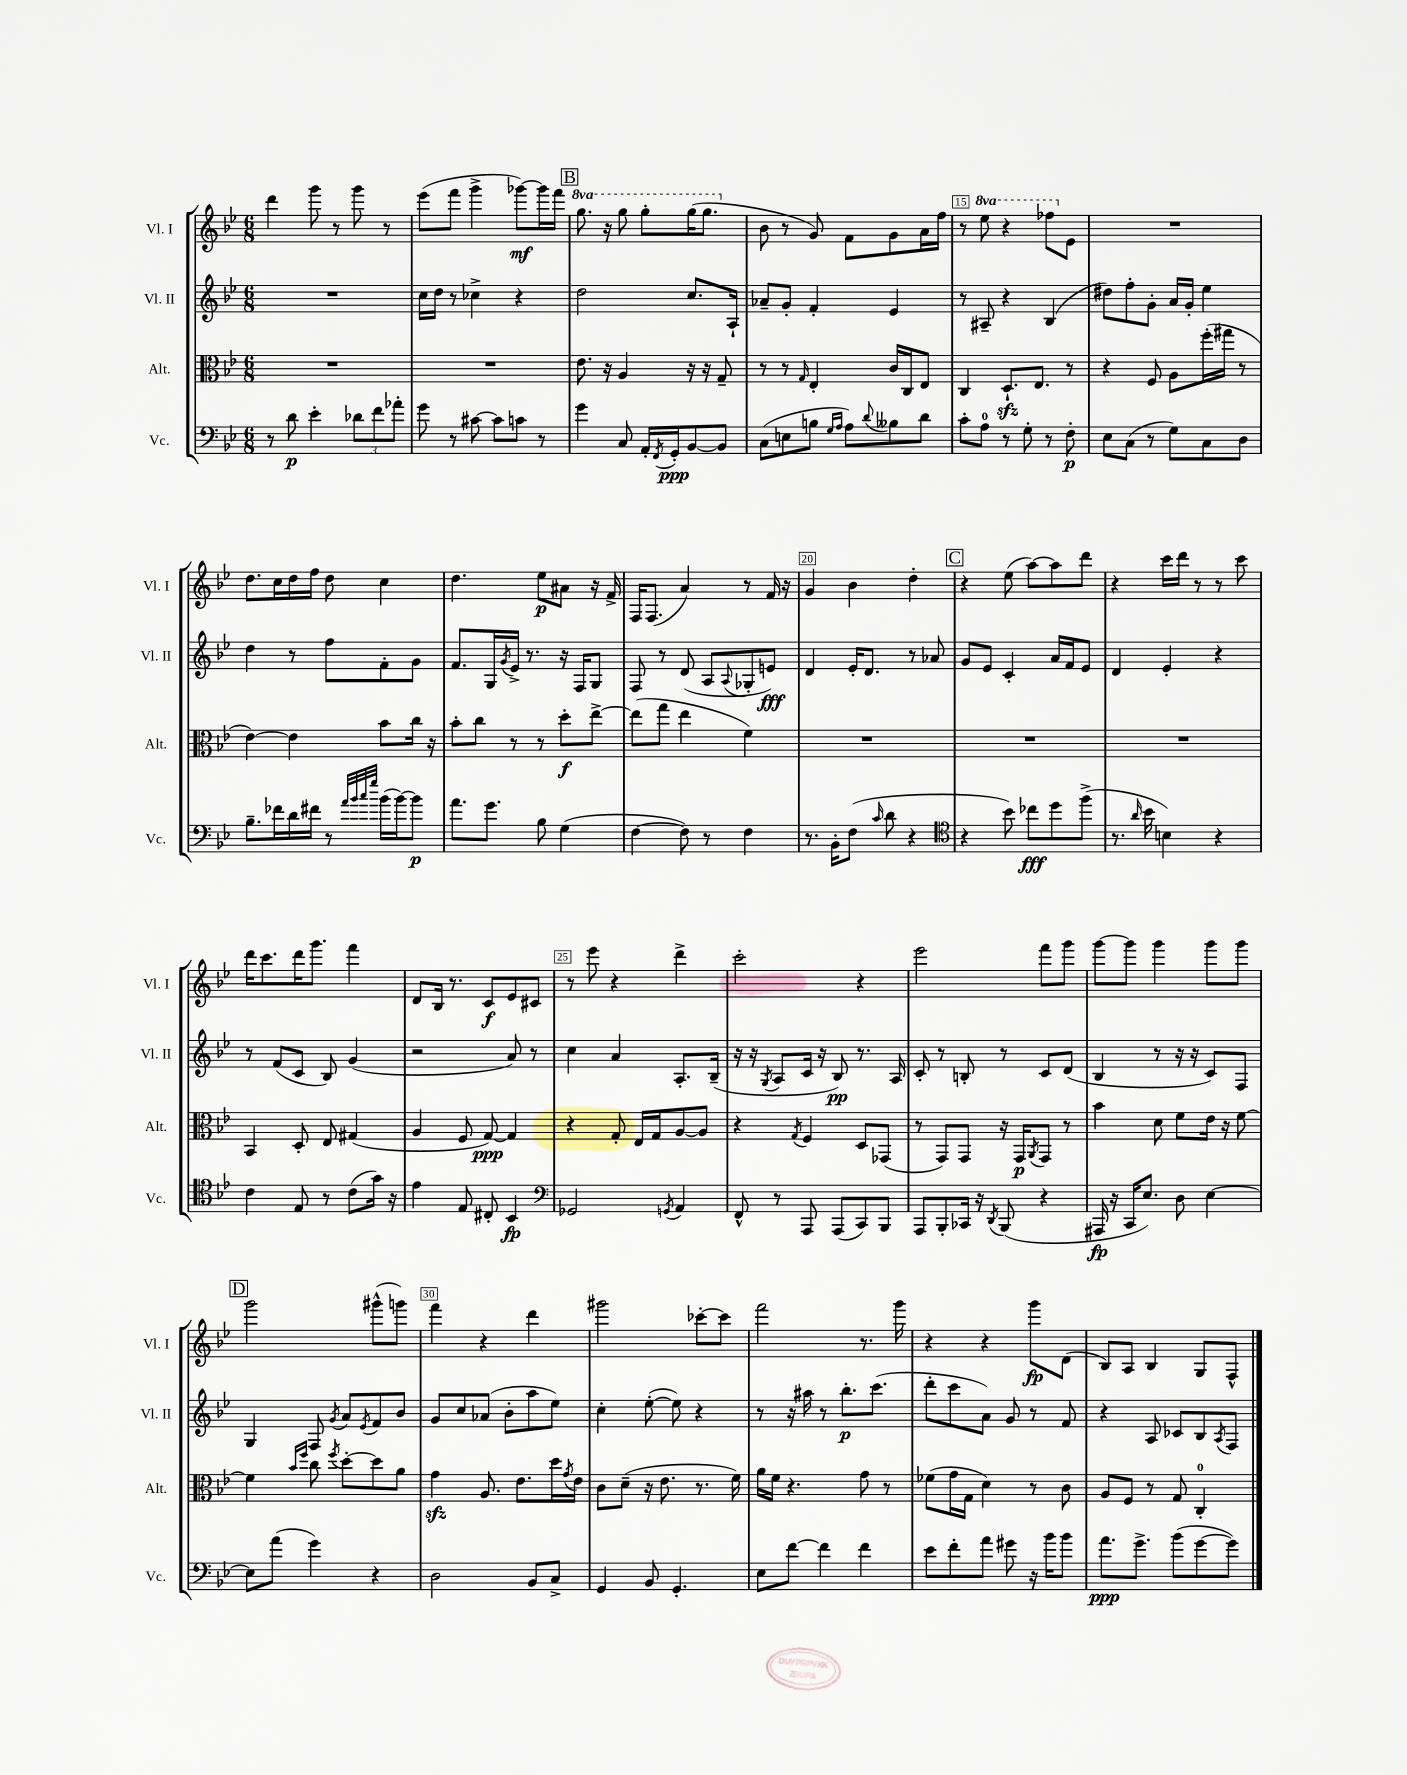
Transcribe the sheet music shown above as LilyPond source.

<<
\new StaffGroup <<
\new Staff = "s0" \with { instrumentName = "Vl. I" shortInstrumentName = "Vl. I" } {
    \clef treble \key bes \major \numericTimeSignature \time 6/8 \set Staff.ottavationMarkups = #ottavation-simple-ordinals
    d'''4 g'''8 r8 g'''8 r8 |
    ees'''8( f'''8 g'''4-> ges'''8~\mf) ges'''16 f'''16 |
    \mark \markup { \box "B" } \ottava #1 g'''8. r16 g'''8 g'''8-. g'''16( g'''8. \ottava #0 |
    bes'8 r8 g'8) f'8 g'8 a'16 f''16 |
    r8 \ottava #1 ees'''8 r4 fes'''8 \ottava #0 ees'8 |
    R2. |
    d''8. c''16 d''16 f''16 d''8 c''4 |
    d''4. ees''8\p ais'8 r16 f'16-> |
    f16 f8.( a'4) r8 f'16 r16 |
    g'4 bes'4 d''4-. |
    \mark \markup { \box "C" } r4 ees''8( a''8~) a''8 d'''8 |
    r4 c'''16 d'''16 r8 r8 c'''8 |
    d'''16 c'''8. d'''16 g'''8. f'''4 |
    d'8 bes16 r8. c'8\f ees'8 cis'8 |
    r8 ees'''8 r4 d'''4-> |
    c'''2-. r4 |
    ees'''2 f'''8 g'''8 |
    g'''8~ g'''8 g'''4 g'''8 g'''8 |
    \mark \markup { \box "D" } g'''2 gis'''8-^( g'''8) |
    f'''4 r4 d'''4 |
    gis'''2 ces'''8~-. ces'''8 |
    f'''2 r8. g'''16 |
    r4 r4 g'''8\fp d'8( |
    bes8) a8 bes4 g8 f8-^ \bar "|." |
}
\new Staff = "s1" \with { instrumentName = "Vl. II" shortInstrumentName = "Vl. II" } {
    \clef treble \key bes \major \numericTimeSignature \time 6/8
    R2. |
    c''16 d''16 r8 ces''4-> r4 |
    \mark \markup { \box "B" } d''2 c''8. a16-! |
    aes'8-- g'8-. f'4-. ees'4 |
    r8 ais8-- r4 bes4( |
    dis''8) f''8-. g'8-. a'16 g'16-. ees''4 |
    d''4 r8 f''8 f'8-. g'8 |
    f'8. g16 \acciaccatura { g'8 } ees'16-> r8. r16 f16 g8 |
    f8 r8 d'8( a8 \appoggiatura { a8 } ges8-. e'8\fff) |
    d'4 ees'16-. d'8. r8 aes'8 |
    \mark \markup { \box "C" } g'8 ees'8 c'4-. a'16 f'16 ees'8 |
    d'4 ees'4-. r4 |
    r8 f'8( c'8 bes8) g'4( |
    r2 a'8) r8 |
    c''4 a'4 a8.-. bes16--( |
    r16 r16 \acciaccatura { g8 } a8 c'16 r16 bes8\pp) r8. a16 |
    c'8-. r8 b8-. r8 c'8 d'8( |
    bes4 r8 r16 r16 c'8) f8 |
    \mark \markup { \box "D" } g4 f8 \acciaccatura { g'8 } a'8 \acciaccatura { ees'8 } f'8 bes'8 |
    g'8 c''8 aes'8( bes'8-. a''8 ees''8) |
    c''4-. ees''8~-.( ees''8) r4 |
    r8 r16 ais''16 r8 bes''8.-.\p c'''8.( |
    d'''8-. c'''8 a'8) g'8 r8 f'8 |
    r4 a8 ces'8 bes8 \acciaccatura { a8 } f8 \bar "|." |
}
\new Staff = "s2" \with { instrumentName = "Alt." shortInstrumentName = "Alt." } {
    \clef alto \key bes \major \numericTimeSignature \time 6/8
    R2. |
    R2. |
    \mark \markup { \box "B" } ees'8. r16 a4 r16 r16 g8-- |
    r8 r8 \grace { g16 } ees4-. c'16 c16 ees8 |
    c4 d8.-!\sfz ees8. r8 |
    r4 f8 a8 f''16-.( gis''16 r8 |
    ees'4~) ees'4 bes'8 c''16 r16 |
    bes'8-. c''8 r8 r8 d''8-.\f ees''8~-> |
    ees''8( g''8 ees''4 f'4) |
    R2. |
    \mark \markup { \box "C" } R2. |
    R2. |
    bes,4 d8-. ees8 gis4( |
    a4 f8 g8~\ppp) g4 |
    r4 g8-. ees16 g16 a8~ a8 |
    r4 \acciaccatura { g8 } f4 d8 ges,8( |
    r8 g,8) g,8 r16 g,16\p \acciaccatura { a,8 } g,8 r8 |
    bes'4 d'8 f'8 ees'16 r16 f'8~ |
    \mark \markup { \box "D" } f'4 \grace { bes'16 f''16 } c''8 \acciaccatura { f''8 } d''8~-. d''8 a'8 |
    g'4\sfz a8. ees'8. d''16 \acciaccatura { g'8 } ees'16 |
    c'8 d'8--( r16 ees'8. r8. f'16) |
    a'16 f'16 r4. g'8 r8 |
    fes'8( g'16 g16 d'4) r8 c'8 |
    a8 f8 r8 g8 c4-0-. \bar "|." |
}
\new Staff = "s3" \with { instrumentName = "Vc." shortInstrumentName = "Vc." } {
    \clef bass \key bes \major \numericTimeSignature \time 6/8
    r8 d'8\p ees'4-. \tuplet 3/2 { des'8 f'8 aes'8-. } |
    g'8 r8 cis'8~ cis'8 c'8 r8 |
    \mark \markup { \box "B" } g'4 c8 a,16-. \acciaccatura { f,8 } g,16-.\ppp bes,8~ bes,8 |
    c8( e8 b8 \grace { g16 a16 } a8) \appoggiatura { d'8 } beses8 d'8 |
    c'8-. a8-0 r8 g8-. r8 f8-.\p |
    ees8 c8( r8 g8) c8 d8 |
    bes8.-- fes'16 d'16 fis'16 r8 \grace { a'32 bes'32 c''32 g''32 } bes'16( bes'16~) bes'8\p |
    a'8. g'8. bes8 g4( |
    f4~ f8) r8 f4 |
    r8. bes,16-. f8( \grace { c'16 } d'8 r4 |
    \mark \markup { \box "C" } \clef tenor r4 bes'8) ces''8\fff d''8 f''8->( |
    r8. \grace { a'16 } bes'16 b4) r4 |
    c'4 ees8 r8 c'8( g'16) r16 |
    ees'4 ees8 cis8-. bes,4\fp |
    \clef bass ges,2 \acciaccatura { g,8 } a,4 |
    f,8-^ r8 a,,8 a,,8( c,8) bes,,8 |
    a,,8 bes,,8-. ces,16 r16 \acciaccatura { d,8 } bes,,8( r4 |
    ais,,16\fp r16 c,16 ees8.) d8 ees4~ |
    \mark \markup { \box "D" } ees8 a'8( g'4) r4 |
    d2 bes,8 c8-> |
    g,4 bes,8 g,4.-. |
    ees8 f'8~ f'4 f'4 |
    ees'8 f'8-. a'8 gis'8 r16 bes'16 bes'8 |
    a'8.\ppp g'8.-> bes'8( g'8~ g'8) \bar "|." |
}
>>
>>
\layout { \context { \Score currentBarNumber = #11 \override BarNumber.break-visibility = ##(#f #t #t) barNumberVisibility = #(every-nth-bar-number-visible 5) \override BarNumber.stencil = #(make-stencil-boxer 0.1 0.3 ly:text-interface::print) } }
